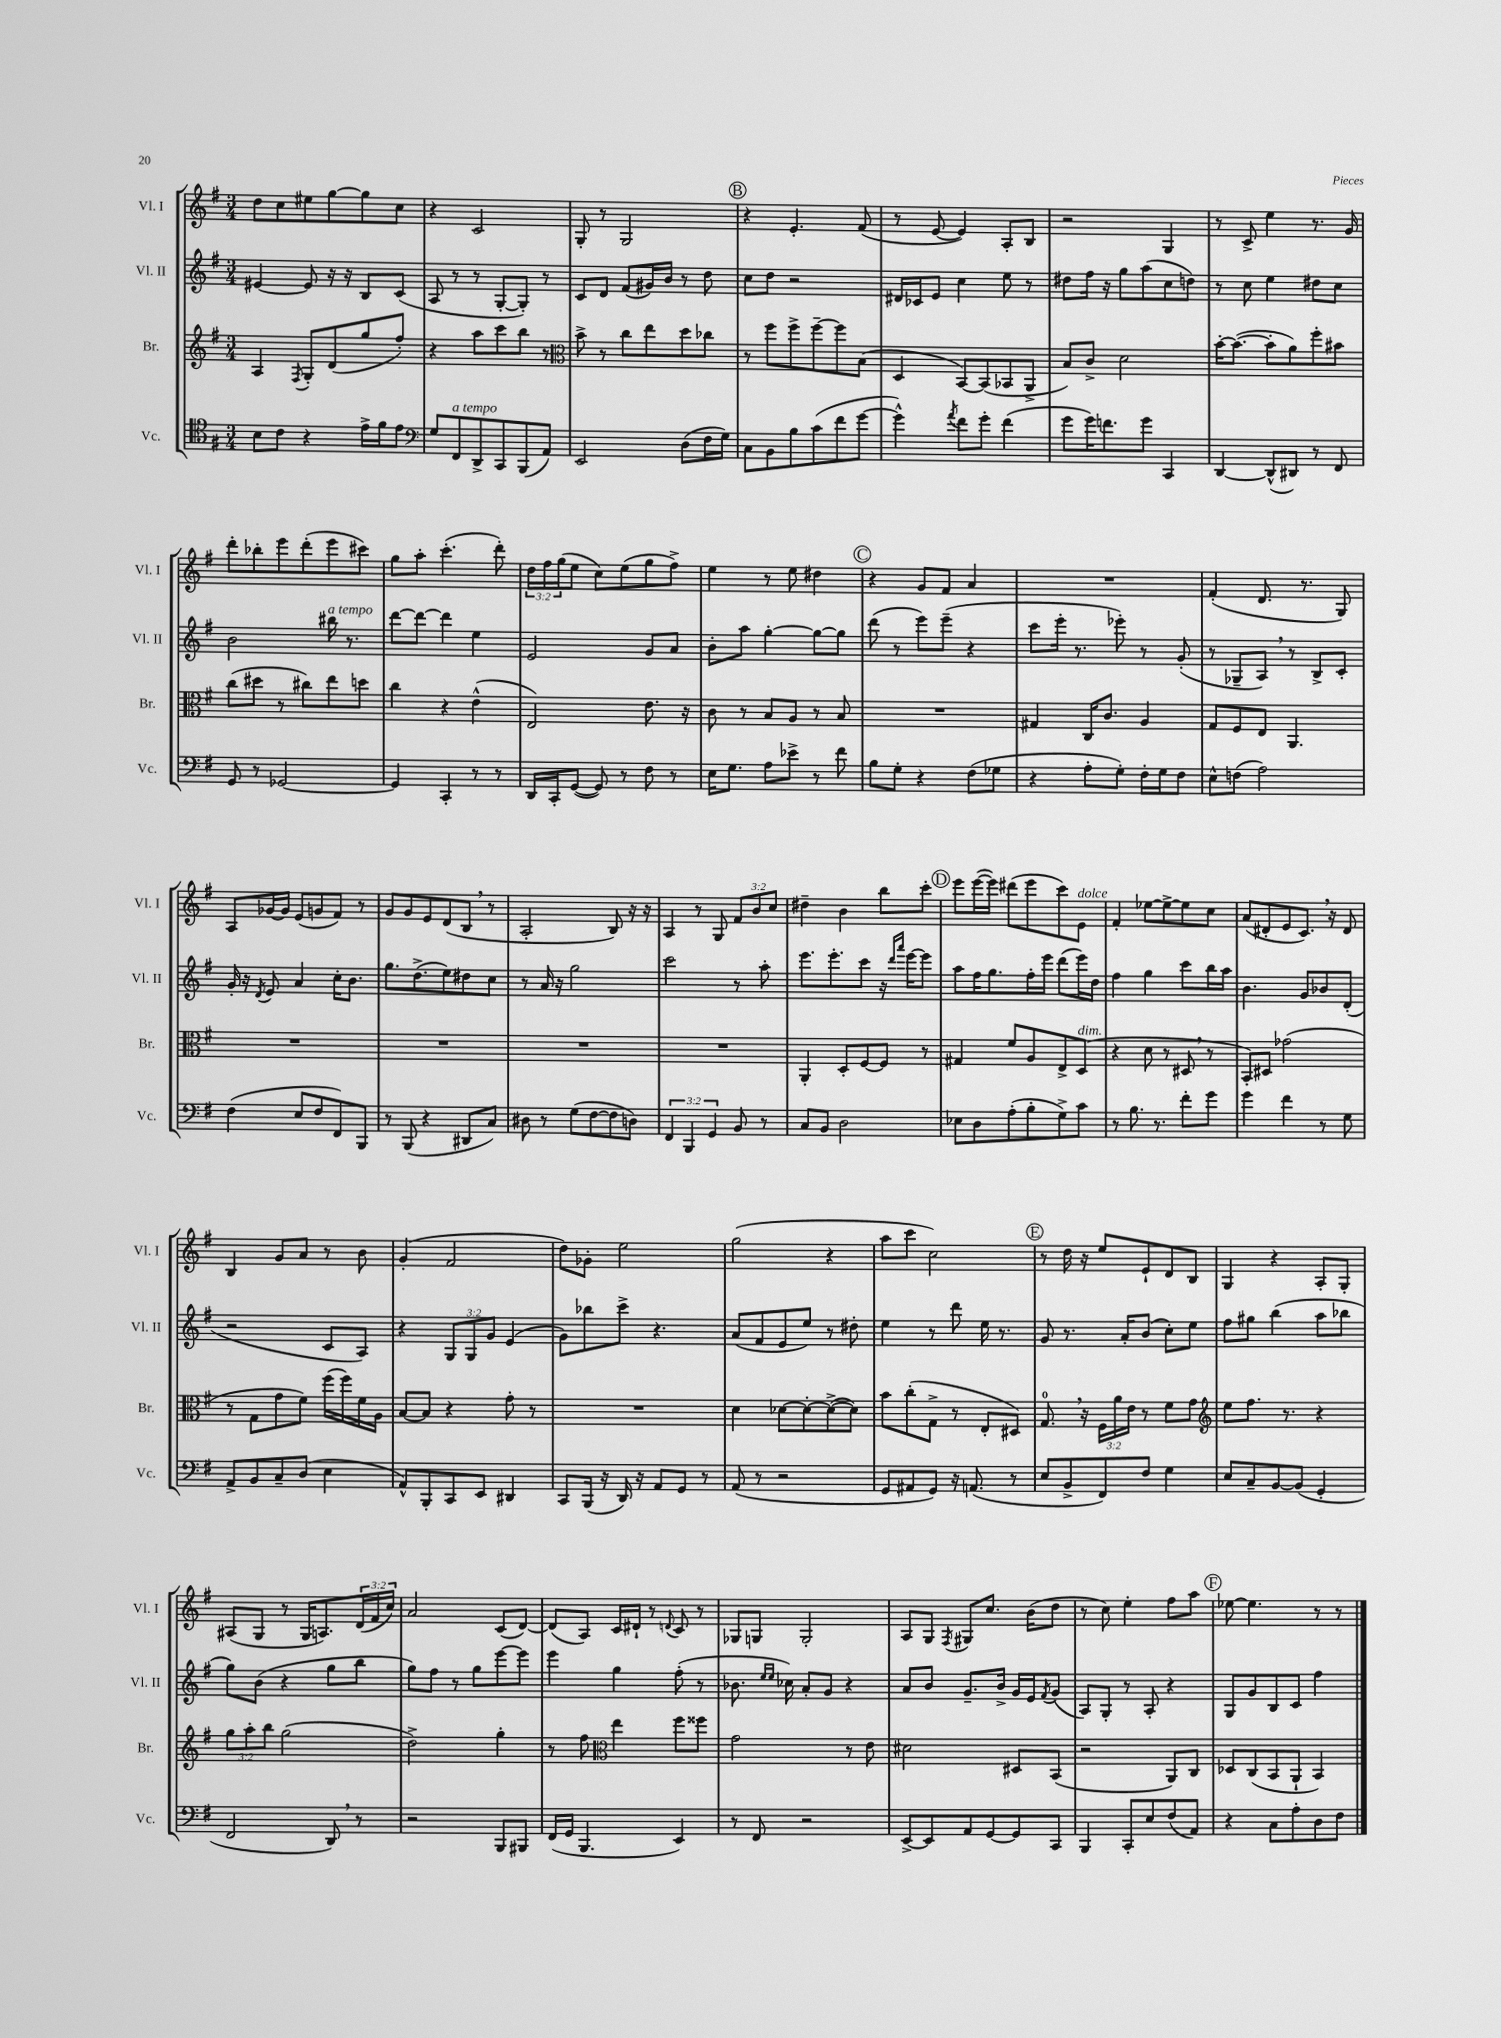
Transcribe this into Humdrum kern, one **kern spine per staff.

**kern	**kern	**kern	**kern
*staff4	*staff3	*staff2	*staff1
*clefC4	*clefG2	*clefG2	*clefG2
*k[f#]	*k[f#]	*k[f#]	*k[f#]
*M3/4	*M3/4	*M3/4	*M3/4
8B	4A	[4e#	8dd
8c	.	.	8cc
.	8qF#	.	.
4r	8G'	8e#]	8ee#
.	(8d	16r	[8gg
.	.	16r	.
16e^	8gg	8B	8gg]
16f#	.	.	.
8e	8ff#')	(8c	8cc
=	=	=	=
*clefF4	*	*	*
8G	4r	8A	4r
8FF#	.	8r	.
8DD^	8aa	8r	2c
8CC	8ccc	[8G'	.
(8BBB	8bb	8G'])	.
8AA)	8r	8r	.
=	=	=	=
*	*clefC3	*	*
2EE	8b^	8c	8G'
.	8r	8d	8r
.	8cc	(8f#	2G
.	8ee	16g#)	.
.	.	16b	.
(8D	8dd	8r	.
16F#	8cc-	8dd	.
16G)	.	.	.
=	=	=	=
8C	8r	8cc	4r
8BB	8ff#	8dd	.
8B	8ff#^	2r	4.e'
(8c	[8ff#~	.	.
8f#	8ff#]	.	.
[8g	(8B	.	(8f#
=	=	=	=
4g^^])	4D	16d#	8r
.	.	16c-	.
.	.	8e	[8e
8qa	.	.	.
8f#	[8BB)	4cc	4e])
8g'	(8BB]	.	.
(4f#	8BB-	8ee	8A'
.	8AA^	8r	8B
=	=	=	=
8g	8B)	8dd#	2r
16g)	8c^	16ff#	.
8.f	.	16r	.
.	2d	8gg	.
8g	.	(8aa	.
4CC	.	8cc	4G
.	.	8dd)	.
=	=	=	=
[4DD	[16b'	8r	8r
.	(8.b_	.	.
.	.	8cc	8c^
(8DD^^]	8b']	4ee	4ee
8DD#)	8a)	.	.
8r	8ff#'	8dd#	8.r
8FF#	8b#	8cc	.
.	.	.	16g
=	=	=	=
8GG	(8cc	2b	8ddd'
8r	8dd#	.	8bb-'
[2GG-	8r	.	8eee
.	8cc#)	.	(8ddd'
.	8ee	16bb#	8eee
.	.	8.r	.
.	8dd	.	8ccc#)
=	=	=	=
4GG-]	4cc	[8ddd	8gg
.	.	8ddd_	8aa'
4CC'	4r	4ddd]	(4.ccc'
8r	(4e^^	4ee	.
8r	.	.	8ddd')
=	=	=	=
16DD	2E)	2e	24dd
.	.	.	24ff#
16CC'	.	.	.
.	.	.	(24gg
([8GG	.	.	8ee
8GG])	.	.	8cc)
8r	.	.	(8ee
8F#	8.e	8g	8gg
8r	.	8a	8ff#^)
.	16r	.	.
=	=	=	=
16E	8c	8b'	4ee
8.G	.	.	.
.	8r	8aa	.
8A	8B	[4gg'	8r
8e-^	8A	.	8ee
8r	8r	8gg_	4dd#
8f#	8B	8gg]	.
=	=	=	=
8B	2.r	(8ddd	4r
8G'	.	8r	.
4r	.	8eee)	8g
.	.	(8eee~	8f#
(8F#	.	4r	4a
8G-	.	.	.
=	=	=	=
4r	4G#	8ccc	2.r
.	.	16eee'	.
.	.	8.r	.
8A'	16C	.	.
.	8.c	.	.
8G')	.	8eee-')	.
16F#'	4A	8r	.
16G	.	.	.
8F#	.	(8g'	.
=	=	=	=
8E^^	8G	8r	(4f#'
(8F	8F#	8G-~	.
2A)	8E	8A)	8.d
.	4.AA	8r	.
.	.	.	8.r
.	.	8B^	.
.	.	8c'	8G)
=	=	=	=
(4F#	2.r	16g'	8A
.	.	16r	.
.	.	8qd	.
.	.	8e	[16g-
.	.	.	16g-]
8E	.	4a	(8e
8F#	.	.	8g
8FF#)	.	16cc'	8f#)
.	.	8.b	.
8BBB	.	.	8r
=	=	=	=
8r	2.r	8.gg	8g
(8BBB	.	.	8g
.	.	(8.dd^	.
4r	.	.	8e
.	.	8ee)	(8d
8DD#	.	8dd#	8B
8C)	.	8cc	8r
=	=	=	=
8D#	2.r	8r	2A'
8r	.	16a	.
.	.	16r	.
(8G	.	2gg	.
[8F#	.	.	.
8F#]	.	.	8B)
8D)	.	.	16r
.	.	.	16r
=	=	=	=
6FF#	2.r	2ccc	4A
6BBB	.	.	.
.	.	.	8r
6GG	.	.	.
.	.	.	8G
8BB	.	8r	12f#
.	.	.	12b
8r	.	8aa'	.
.	.	.	12cc
=	=	=	=
8C	4AA'	8.eee	4dd#~
8BB	.	.	.
.	.	8.eee'	.
2D	8D'	.	4b
.	[8F#	8ccc	.
.	8F#]	16r	8bb
.	.	16qqddd	.
.	.	16qqaaa	.
.	.	[16eee	.
.	8r	8eee]	8ccc'
=	=	=	=
8E-	4G#	8aa	8eee
8D	.	16ff#	([16eee
.	.	8.gg	16eee])
(8A'	8f#	.	(8ddd#
8B'	8A	16ff#'	8eee
.	.	16eee	.
8G^)	8E^	(8ddd	8ccc)
8c	(8D	16eee)	8e
.	.	16dd	.
=	=	=	=
8r	4r	4ff#	4f#'
8.B	.	.	.
.	8d	4gg	[8ee-
8.r	.	.	.
.	8r	.	8ee-^_
8f#'	8D#	8ccc	8ee-]
8g	8r	16bb	8cc
.	.	16aa	.
=	=	=	=
4g	8BB')	4.b	(8a
.	8D#	.	8d#'
4f#	(2g-	.	8e
.	.	8g	8.c)
8r	.	8b-	.
.	.	.	16r
8G	.	(8d'	8d#
=	=	=	=
8AA^	8r	2r	4B
8BB	8G	.	.
8C~	8g	.	8g
(8D	8f#)	.	8a
4E	(16ff#	8c	8r
.	16ff#)	.	.
.	16f#	8A)	8b
.	16A	.	.
=	=	=	=
8AA^^)	[8B	4r	(4g'
8BBB'	8B]	.	.
8CC	4r	12G	2f#
.	.	12G	.
8EE	.	.	.
.	.	12g	.
4DD#	8g'	(4e	.
.	8r	.	.
=	=	=	=
8CC	2.r	8g)	8dd)
(16BBB	.	8bb-	8g-'
16r	.	.	.
16DD)	.	8ccc^	2ee
16r	.	.	.
8AA	.	4.r	.
8GG	.	.	.
8r	.	.	.
=	=	=	=
(8AA	4d	(8a	(2gg
8r	.	8f#	.
2r	[8d-	8e	.
.	8d-'_	8ee)	.
.	(8d-^_	8r	4r
.	8d-])	8dd#'	.
=	=	=	=
8GG	8b	4ee	8aa
8AA#	(8cc'	.	8ccc
8GG)	8G^	8r	2cc)
16r	8r	8ddd	.
(8.AA	.	.	.
.	8E'	16ee	.
.	.	8.r	.
8r	8D#)	.	.
=	=	=	=
8E	8.G	8g	8r
8BB^	.	8.r	16dd
.	16r	.	16r
8FF#)	24F#	.	8ee
.	24a	.	.
.	.	16a'	.
.	24e	.	.
8F#	8r	(8b	8e`
4G	8f#	8cc')	8d
.	8g	8ee	8B
=	=	=	=
*	*clefG2	*	*
8E	8ee	8ff#	4G
8C~	8.ff#	8gg#	.
[8BB	.	(4bb	4r
.	8.r	.	.
(8BB]	.	.	.
4GG'	4r	8aa	8A'
.	.	8bb-	8G'
=	=	=	=
2FF#	12gg	8gg)	(8A#
.	12aa'	.	.
.	.	(8b	8G
.	12bb	.	.
.	(2gg	4r	8r
.	.	.	16G
.	.	.	8.A)
8DD)	.	8gg	.
8r	.	8bb	(24d
.	.	.	24f#
.	.	.	24cc)
=	=	=	=
2r	2dd^)	8gg)	2a
.	.	8ff#	.
.	.	8r	.
.	.	8gg	.
8BBB	4gg'	[8eee	(8c
8BBB#	.	8eee]	[8d)
=	=	=	=
(16FF#	8r	4eee	(8d]
16GG	.	.	.
4.BBB	8ff#	.	8A)
*	*clefC3	*	*
.	4ee	4gg	16c
.	.	.	16d#`
.	.	.	8r
.	.	.	8qqd
4EE)	8ff#	(8ff#'	8c
.	8ff##	8r	8r
=	=	=	=
8r	2g	8.b-	8G-
8FF#	.	.	8G
.	.	16qqee	.
.	.	16qqee	.
.	.	16cc-)	.
2r	.	8a'	2G'
.	.	8g	.
.	8r	4r	.
.	8e	.	.
=	=	=	=
[8EE^	2d#	8a	8A
8EE]	.	8b	8G
.	.	.	8qF#
8AA	.	8.g~	8G#
[8GG	.	.	8.cc
.	.	16b^	.
8GG]	8D#	16g	.
.	.	16e	(16b
.	.	8qf#	.
8CC	(8BB	(8g	8dd
=	=	=	=
4BBB	2r	8A)	8r
.	.	8G'	8cc)
8CC'	.	8r	4ee'
8E	.	8A'	.
(8F#	8AA)	4r	8ff#
8AA)	8C	.	8aa
=	=	=	=
4r	8D-	8G	[8ee-
.	(8C	8g	4.ee-]
8C	8BB	8B	.
8A'	8AA`	8c	.
8D	4BB)	4ff#	8r
8F#	.	.	8r
==	==	==	==
*-	*-	*-	*-
